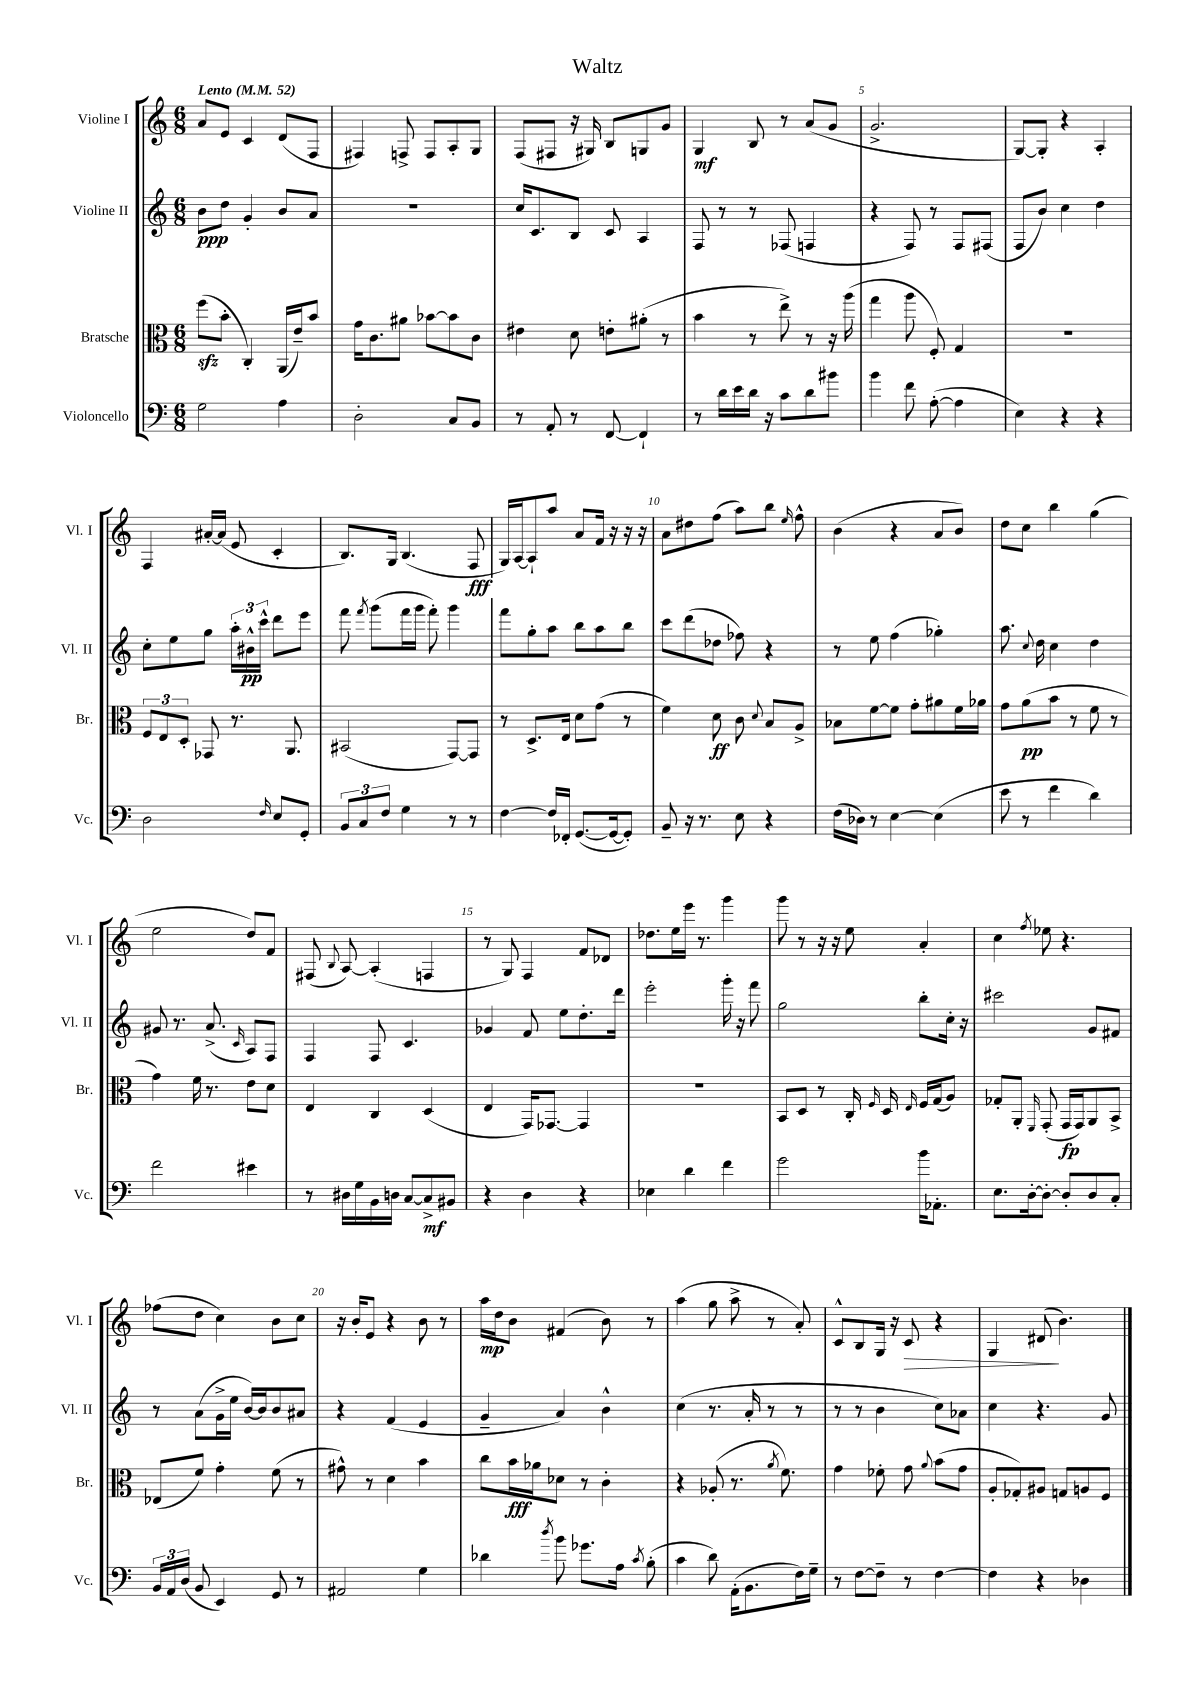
\header { title = "Waltz" }
<<
\new StaffGroup <<
\new Staff = "s0" \with { instrumentName = "Violine I" shortInstrumentName = "Vl. I" } {
    \clef treble \key c \major \numericTimeSignature \time 6/8 \tempo "Lento" 4 = 52
    \autoBeamOff a'8[ e'8] c'4 d'8[( f8] |
    fis4) f8-> f8[ a8-. g8] |
    f8[( fis8] r16 gis16) b8[ g8 g'8] |
    g4\mf b8 r8 a'8[( g'8] |
    g'2.-> |
    g8[~) g8]-. r4 a4-. |
    f4 ais'16[~-. ais'16]( e'8 c'4-. |
    b8.[) g16] b4.( f8\fff |
    g16[) a16~ a8-! a''8] a'8[ f'16] r16 r16 r16 |
    a'8[ dis''8 f''8]( a''8[) b''8] \grace { e''16 } f''8-^ |
    b'4( r4 a'8[ b'8]) |
    d''8[ c''8] b''4 g''4( |
    e''2 d''8[) f'8] |
    fis8( \appoggiatura { b8 } a8~) a4-.( f4 |
    r8 g8) f4 f'8[ des'8] |
    des''8.[ e''16 e'''16] r8. g'''4 |
    g'''8 r8 r16 r16 e''8 a'4-. |
    c''4 \acciaccatura { f''8 } ees''8 r4. |
    fes''8[( d''8] c''4) b'8[ c''8] |
    r16 b'16[-. e'8] r4 b'8 r8 |
    a''16[\mp d''16 b'8] fis'4( b'8) r8 |
    a''4( g''8 a''8-> r8 a'8-.) |
    c'8[-^ b8 g16] r16 c'8\> r4 |
    g4 dis'8\!( b'4.) \bar "|." |
}
\new Staff = "s1" \with { instrumentName = "Violine II" shortInstrumentName = "Vl. II" } {
    \clef treble \key c \major \numericTimeSignature \time 6/8
    \autoBeamOff b'8[\ppp d''8] g'4-. b'8[ a'8] |
    R2. |
    c''16[ c'8. b8] c'8 a4 |
    f8 r8 r8 fes8( f4 |
    r4 f8) r8 f8[ fis8]( |
    f8[ b'8]) c''4 d''4 |
    c''8[-. e''8 g''8] \tuplet 3/2 { a''16[-. bis'16-^\pp c'''16]-^ } d'''8[ e'''8] |
    f'''8 \acciaccatura { f'''8 } g'''8[( f'''16 g'''16] f'''8-.) g'''4 |
    f'''8[ g''8-. a''8] b''8[ a''8 b''8] |
    c'''8[ d'''8( des''8] fes''8) r4 |
    r8 e''8 f''4( ges''4-.) |
    a''8. \appoggiatura { c''8 } d''16 c''4 d''4 |
    gis'8 r8. a'8.->( \grace { c'16 } a8[) f8] |
    f4 f8 c'4. |
    ges'4 f'8 e''8[ d''8.-. d'''16] |
    e'''2-. g'''16-. r16 f'''8 |
    g''2 b''8[-. c''16]-. r16 |
    cis'''2 g'8[ fis'8] |
    r8 a'8[( g'16-> e''16] b'16[~) b'16 b'8 ais'8] |
    r4 f'4( e'4 |
    g'4-- a'4) b'4-^ |
    c''4( r8. a'16-. r8 r8 |
    r8 r8 b'4 c''8[) aes'8] |
    c''4 r4. g'8 \bar "|." |
}
\new Staff = "s2" \with { instrumentName = "Bratsche" shortInstrumentName = "Br." } {
    \clef alto \key c \major \numericTimeSignature \time 6/8
    \autoBeamOff f''8[\sfz( b'8]-. c4-.) a,16[( e'16--) b'8] |
    g'16[ c'8. ais'8] bes'8[~ bes'8 c'8] |
    eis'4 d'8 e'8[-. ais'8]-.( r8 |
    b'4 r8 e''8->) r8 r16 a''16( |
    g''4 a''8 f8-.) g4 |
    R2. |
    \tuplet 3/2 { f8[ e8 d8]-. } ges,8 r8. a,8. |
    bis,2( g,8[~) g,8] |
    r8 d8.[-> e16] d'8[ g'8]( r8 |
    f'4) d'8\ff c'8 \appoggiatura { d'8 } b8[ a8]-> |
    bes8[ f'8~ f'8] g'8[-. ais'8 f'16 aes'16] |
    g'8[ a'8\pp( b'8] r8 f'8 r8 |
    g'4) f'16 r8. e'8[ d'8] |
    e4 c4 d4( |
    e4 g,16[) ges,8.]~ ges,4 |
    R2. |
    b,8[ d8] r8 c16-. \grace { f16 } d16 \grace { e16 } f16[ g16( a8]) |
    ges8[-. a,8]-. \grace { f,16 } g,8-.( g,16[\fp g,16) a,8 b,8]-> |
    ees8[( f'8]) g'4-. f'8( r8 |
    gis'8-^) r8 d'4 b'4 |
    c''8[ b'16\fff aes'16 des'8] r8 c'4-. |
    r4 aes8-.( r8. \acciaccatura { a'8 } f'8.) |
    g'4 fes'8-. g'8 \appoggiatura { a'8 } b'8[( g'8] |
    a8[-. ges8-.) ais8] g8[ a8 f8] \bar "|." |
}
\new Staff = "s3" \with { instrumentName = "Violoncello" shortInstrumentName = "Vc." } {
    \clef bass \key c \major \numericTimeSignature \time 6/8
    \autoBeamOff g2 a4 |
    d2-. c8[ b,8] |
    r8 a,8-. r8 f,8~ f,4-! |
    r8 d'16[ e'16 d'16] r16 c'8[ d'8 bis'8] |
    b'4 f'8 a8~-.( a4 |
    e4) r4 r4 |
    d2 \grace { f16 } e8[ g,8]-. |
    \tuplet 3/2 { b,8[ c8 f8] } g4 r8 r8 |
    f4~ f16[ fes,16]-. g,8.[~( g,16~ g,8]-.) |
    b,8-- r16 r8. e8 r4 |
    f16[( des16]) r8 e4~ e4( |
    e'8 r8 f'4 d'4) |
    f'2 eis'4 |
    r8 dis16[ g16 b,16 d16] c8[~ c8->\mf bis,8] |
    r4 d4 r4 |
    ees4 d'4 f'4 |
    g'2 b'16[ aes,8.]-. |
    e8.[ d16~-. d8]~-. d8[-. d8 c8]-. |
    \tuplet 3/2 { b,16[ a,16 d16]( } b,8 e,4) g,8 r8 |
    ais,2 g4 |
    des'4 \acciaccatura { d''8 } b'8 ges'8.[ a16] \acciaccatura { c'8 } b8-.( |
    c'4 d'8) a,16[-.( b,8. f16) g16]-- |
    r8 f8[~ f8]-- r8 f4~ |
    f4 r4 des4 \bar "|." |
}
>>
>>
\layout { \context { \Score \override BarNumber.break-visibility = ##(#f #t #t) barNumberVisibility = #(every-nth-bar-number-visible 5) } }
